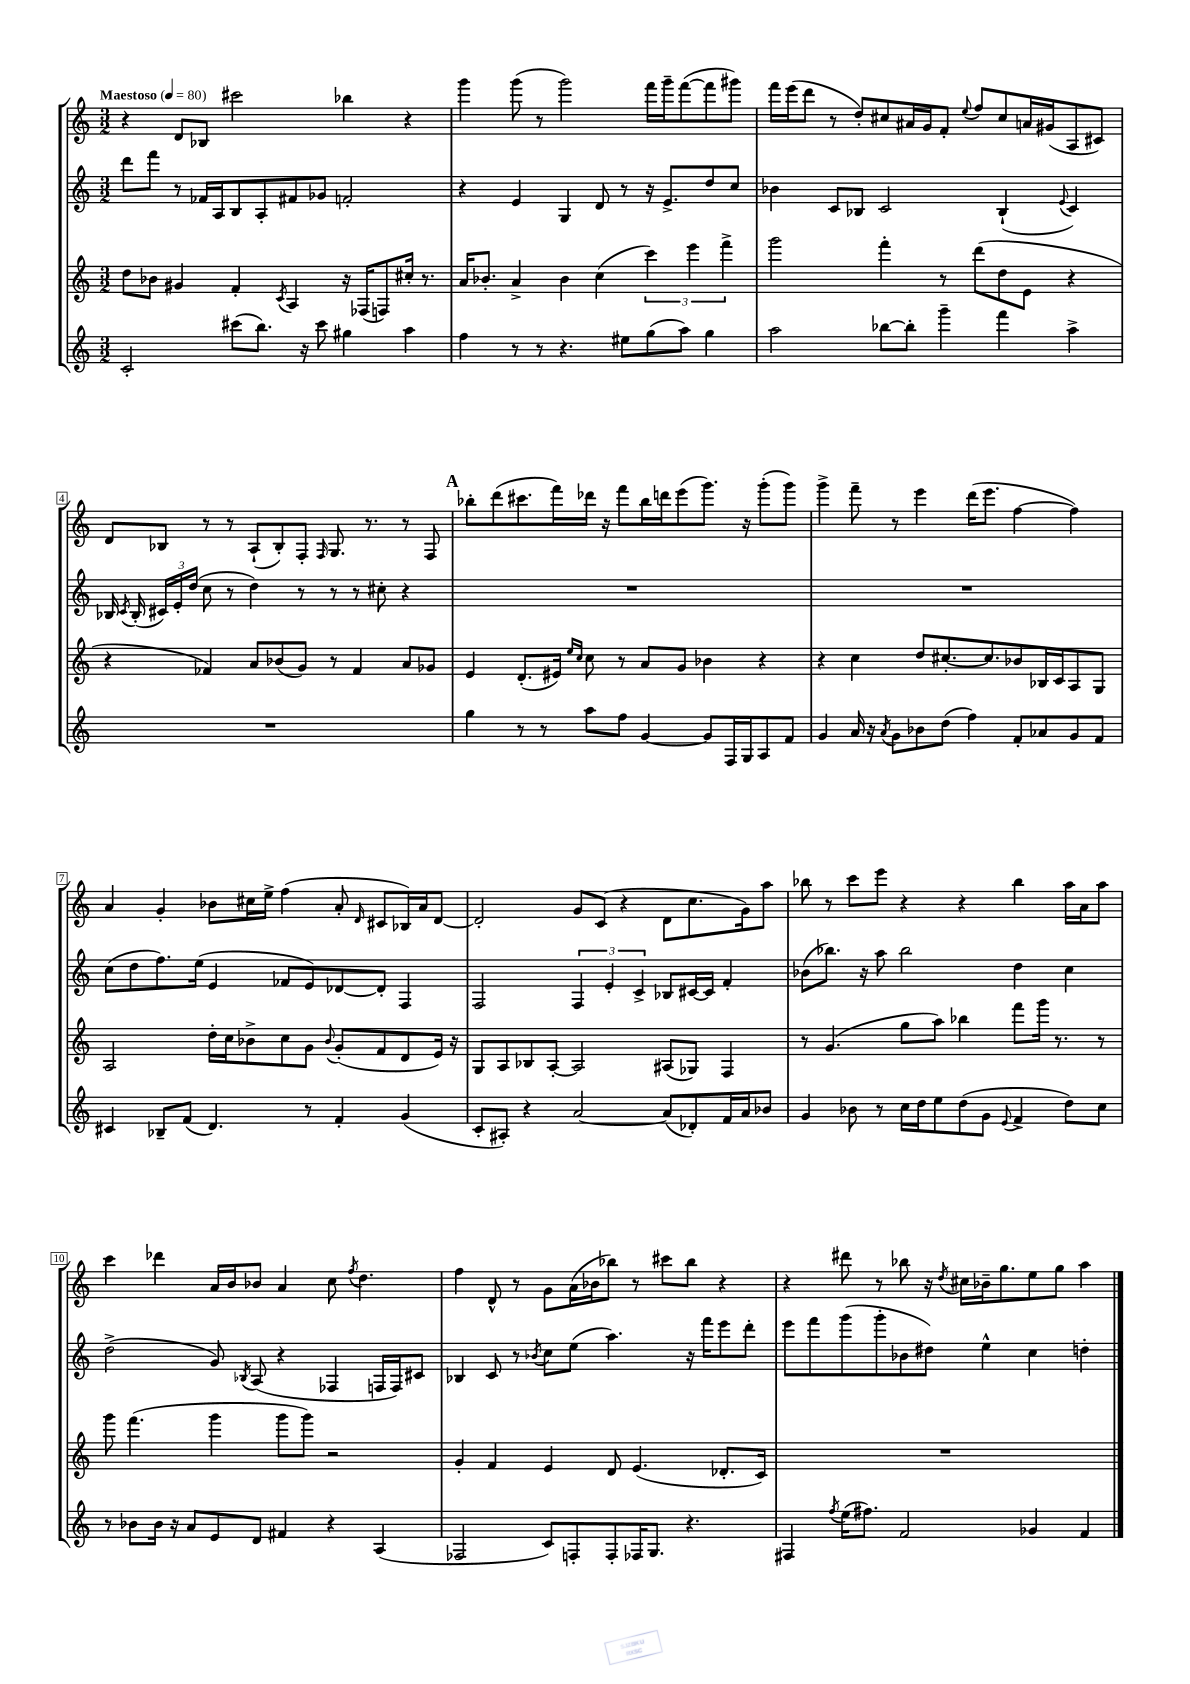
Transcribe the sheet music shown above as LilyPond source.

<<
\new StaffGroup <<
\new Staff = "s0" {
    \clef treble \key c \major \numericTimeSignature \time 3/2 \tempo "Maestoso" 4 = 80
    \autoBeamOff r4 d'8[ bes8] cis'''2 bes''4 r4 |
    g'''4 g'''8( r8 g'''2) f'''16[ g'''16-- f'''8~( f'''8 gis'''8]) |
    f'''16[ e'''16( d'''8] r8 d''8[-.) cis''8 ais'16 g'16 f'8]-. \appoggiatura { e''8 } f''8[ cis''8 a'16 gis'16( a8 cis'8]) |
    d'8[ bes8] r8 r8 a8[-!( bes8-.) f8]-. \grace { f16 } g8. r8. r8 f8 |
    \mark \markup { \bold "A" } bes''8[-. d'''8( cis'''8. f'''16) des'''16] r16 f'''8[ bes''16 d'''16 e'''8( g'''8.]) r16 g'''8[-.( g'''8]) |
    g'''4-> f'''8-- r8 e'''4 d'''16[( e'''8.] f''4~ f''4) |
    a'4 g'4-. bes'8[ cis''16 e''16]-> f''4( a'8-. \grace { d'16 } cis'8[ bes16) a'16 d'8]~ |
    d'2-. g'8[ c'8]( r4 d'8[ c''8. g'16) a''8] |
    bes''8 r8 c'''8[ e'''8] r4 r4 bes''4 a''16[ a'16 a''8] |
    c'''4 des'''4 a'16[ b'16 bes'8] a'4 c''8 \acciaccatura { f''8 } d''4. |
    f''4 d'8-^ r8 g'8[ a'16( bes'16 bes''8]) r8 cis'''8[ bes''8] r4 |
    r4 dis'''8 r8 bes''8 r16 \acciaccatura { d''8 } cis''16[ bes'16-- g''8. e''8 g''8] a''4 \bar "|." |
}
\new Staff = "s1" {
    \clef treble \key c \major \numericTimeSignature \time 3/2
    \autoBeamOff d'''8[ f'''8] r8 fes'16[ a16 b8 a8-. fis'8 ges'8] f'2-. |
    r4 e'4 g4 d'8 r8 r16 e'8.[-> d''8 c''8] |
    bes'4 c'8[ bes8] c'2 bes4-!( \appoggiatura { e'8 } c'4) |
    bes16 \acciaccatura { c'8 } bes16-.( \tuplet 3/2 { cis'16[) e'16-. d''16]( } c''8 r8 d''4) r8 r8 r8 cis''8-. r4 |
    \mark \markup { \bold "A" } R1. |
    R1. |
    c''8[( d''8 f''8.) e''16]( e'4 fes'8[ e'8) des'8~ des'8]-. f4 |
    f2 \tuplet 3/2 { f4 e'4-. c'4-> } bes8[ cis'16~ cis'16] f'4-. |
    bes'8[( bes''8.]) r16 a''8 bes''2 d''4 c''4 |
    d''2->( g'8) \acciaccatura { bes8 } a8( r4 fes4 f16[ f16) cis'8] |
    bes4 c'8 r8 \acciaccatura { bes'8 } c''8[ e''8]( a''4.) r16 f'''16[ e'''8 d'''8]-. |
    e'''8[ f'''8 g'''8( g'''8-. bes'8 dis''8]) e''4-^ c''4 d''4-. \bar "|." |
}
\new Staff = "s2" {
    \clef treble \key c \major \numericTimeSignature \time 3/2
    \autoBeamOff d''8[ bes'8] gis'4 f'4-. \acciaccatura { c'8 } a4 r16 fes16[( f8) cis''16]-. r8. |
    a'16[ bes'8.]-. a'4-> bes'4 c''4( \tuplet 3/2 { c'''4) e'''4 f'''4-> } |
    g'''2 f'''4-. r8 d'''8[( d''8 e'8] r4 |
    r4 fes'4) a'8[ bes'8( g'8]) r8 fes'4 a'8[ ges'8] |
    \mark \markup { \bold "A" } e'4 d'8.[-.( eis'16]) \grace { e''16[ c''16] } c''8 r8 a'8[ g'8] bes'4 r4 |
    r4 c''4 d''8[ cis''8.~-. cis''8. bes'8 bes16 c'16 a8 g8] |
    a2 d''16[-. c''16 bes'8-> c''8 g'8] \appoggiatura { bes'8 } g'8[-.( f'8 d'8 e'16]) r16 |
    g8[ a8 bes8 a8]~-. a2 ais8[( ges8]) f4 |
    r8 g'4.( g''8[ a''8]) bes''4 f'''8[ g'''16] r8. r8 |
    g'''8 f'''4.( g'''4 g'''8[ g'''8]) r2 |
    g'4-. f'4 e'4 d'8 e'4.( des'8.[-. c'16]) |
    R1. \bar "|." |
}
\new Staff = "s3" {
    \clef treble \key c \major \numericTimeSignature \time 3/2
    \autoBeamOff c'2-. cis'''8[( b''8.]) r16 cis'''8 gis''4 a''4 |
    f''4 r8 r8 r4. eis''8[ g''8( a''8]) g''4 |
    a''2 bes''8[~ bes''8]-. g'''4-- f'''4 a''4-> |
    R1. |
    \mark \markup { \bold "A" } g''4 r8 r8 a''8[ f''8] g'4~ g'8[ f16 g16 a8 f'8] |
    g'4 a'16 r16 \acciaccatura { a'8 } g'8[ bes'8 d''8]( f''4) f'8[-. aes'8 g'8 f'8] |
    cis'4 bes8[-- f'8]( d'4.) r8 f'4-. g'4( |
    c'8[-. ais8]-.) r4 a'2~ a'8[( des'8-.) f'16 a'16 bes'8] |
    g'4 bes'8 r8 c''16[ d''16 e''8 d''8( g'8] \appoggiatura { e'8 } f'4-> d''8[) c''8] |
    r8 bes'8[ bes'16] r16 a'8[ e'8 d'8] fis'4 r4 a4( |
    fes2 c'8[) f8-. f8-. fes16 g8.] r4. |
    fis4 \acciaccatura { f''8 } e''16[( fis''8.]) f'2 ges'4 f'4 \bar "|." |
}
>>
>>
\layout { \context { \Score \override BarNumber.stencil = #(make-stencil-boxer 0.1 0.3 ly:text-interface::print) } }
